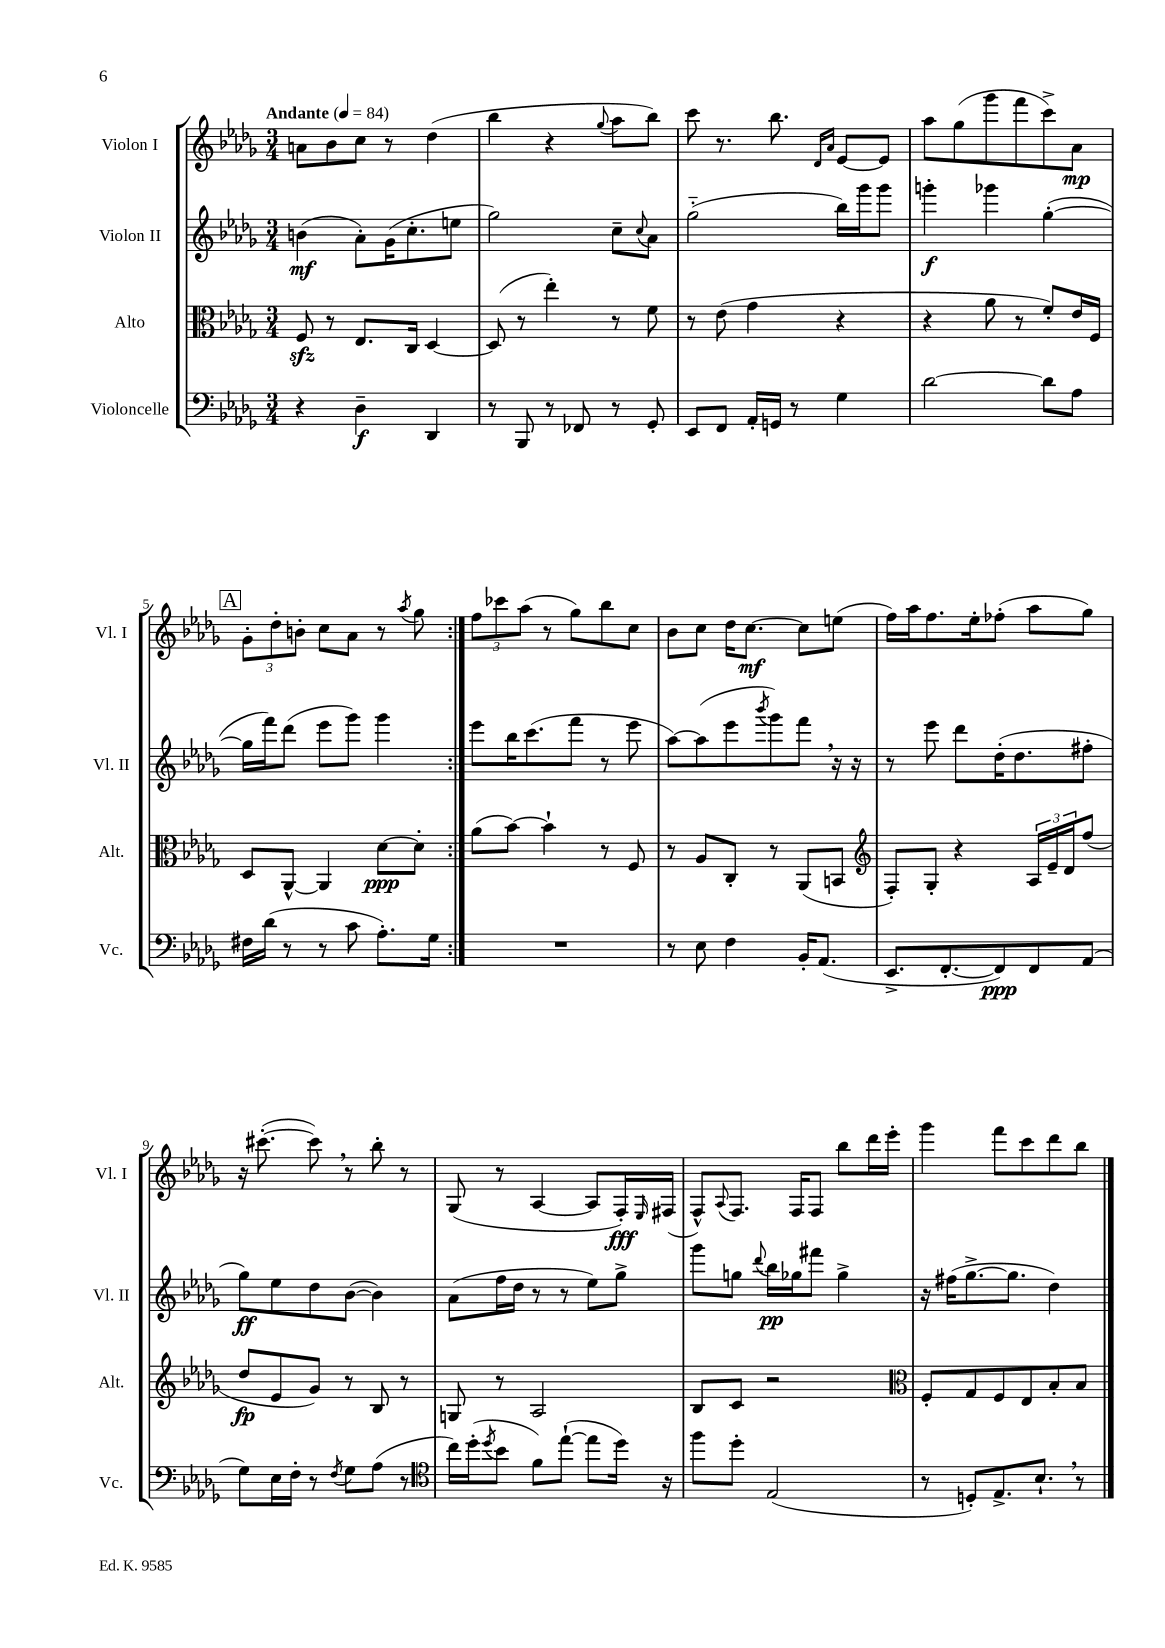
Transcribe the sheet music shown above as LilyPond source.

<<
\new StaffGroup <<
\new Staff = "s0" \with { instrumentName = "Violon I" shortInstrumentName = "Vl. I" } {
    \clef treble \key des \major \numericTimeSignature \time 3/4 \tempo "Andante" 4 = 84
    \repeat volta 2 { a'8 bes'8 c''8 r8 des''4( |
    bes''4 r4 \appoggiatura { ges''8 } aes''8 bes''8) |
    c'''8 r8. bes''8. \grace { des'16 aes'16 } ees'8~ ees'8 |
    aes''8 ges''8( ges'''8 f'''8 c'''8->) aes'8\mp |
    \mark \markup { \box "A" } \tuplet 3/2 { ges'8-. des''8-. b'8-. } c''8 aes'8 r8 \acciaccatura { aes''8 } ges''8 | }
    \tuplet 3/2 { f''8 ces'''8 aes''8( } r8 ges''8) bes''8 c''8 |
    bes'8 c''8 des''16 c''8.~\mf c''8 e''8( |
    f''16) aes''16 f''8. ees''16-. fes''8-.( aes''8 ges''8) |
    r16 cis'''8.~-.( cis'''8) \breathe r8 bes''8-. r8 |
    ges8( r8 aes4~ aes8 f16-.\fff) \grace { ees16 } fis16( |
    f8-^) \appoggiatura { aes8 } f8. f16 f8 bes''8 des'''16 ees'''16-. |
    ges'''4 f'''8 c'''8 des'''8 bes''8 \bar "|." |
}
\new Staff = "s1" \with { instrumentName = "Violon II" shortInstrumentName = "Vl. II" } {
    \clef treble \key des \major \numericTimeSignature \time 3/4
    \repeat volta 2 { b'4\mf( aes'8-.) ges'16( c''8.-. e''8 |
    ges''2) c''8-- \appoggiatura { c''8 } aes'8 |
    ges''2-_( bes''16) ges'''16 ges'''8 |
    g'''4-.\f ges'''4 ges''4~-.( |
    \mark \markup { \box "A" } ges''16 f'''16) des'''8( ees'''8 ges'''8) ges'''4 | }
    ees'''8 bes''16 c'''8.( f'''8 r8 ees'''8 |
    aes''8~) aes''8( ees'''8 \acciaccatura { bes'''8 } ges'''8) f'''8 \breathe r16 r16 |
    r8 ees'''8 des'''8 des''16-.( des''8. fis''8-. |
    ges''8\ff) ees''8 des''8 bes'8~( bes'4) |
    aes'8( f''16 des''16 r8 r8 ees''8) ges''8-> |
    ges'''8 g''8 \appoggiatura { des'''8 } bes''16\pp ges''16 fis'''8 ges''4-> |
    r16 fis''16( ges''8.~-> ges''8. des''4) \bar "|." |
}
\new Staff = "s2" \with { instrumentName = "Alto" shortInstrumentName = "Alt." } {
    \clef alto \key des \major \numericTimeSignature \time 3/4
    \repeat volta 2 { f8\sfz r8 ees8. c16 des4~ |
    des8( r8 ees''4-.) r8 f'8 |
    r8 ees'8( ges'4 r4 |
    r4 aes'8 r8 f'8-.) ees'16 f16 |
    \mark \markup { \box "A" } des8 aes,8~-^ aes,4 des'8~\ppp des'8-. | }
    aes'8( bes'8~) bes'4-! r8 f8 |
    r8 aes8 c8-. r8 aes,8( b,8 |
    \clef treble f8-.) ges8-. r4 \tuplet 3/2 { aes16 ees'16-- des'16 } f''8( |
    des''8\fp ees'8 ges'8) r8 bes8 r8 |
    g8 r8 aes2 |
    bes8 c'8 r2 |
    \clef alto f8-. ges8 f8 ees8 bes8-. bes8 \bar "|." |
}
\new Staff = "s3" \with { instrumentName = "Violoncelle" shortInstrumentName = "Vc." } {
    \clef bass \key des \major \numericTimeSignature \time 3/4
    \repeat volta 2 { r4 des4--\f des,4 |
    r8 bes,,8 r8 fes,8 r8 ges,8-. |
    ees,8 f,8 aes,16-. g,16 r8 ges4 |
    des'2~ des'8 aes8 |
    \mark \markup { \box "A" } fis16 des'16( r8 r8 c'8 aes8.-.) ges16 | }
    R2. |
    r8 ees8 f4 bes,16-. aes,8.( |
    ees,8.-> f,8.~-. f,8\ppp) f,8 aes,8( |
    ges8) ees16 f16-. r8 \acciaccatura { f8 } ges8 aes8( r8 |
    \clef tenor c''16) des''16-.( \acciaccatura { des''8 } bes'8 f'8) ees''8~-!( ees''8 des''16) r16 |
    f''8 des''8-. ees2( |
    r8 d8-.) ees8.-> bes8.-! \breathe r8 \bar "|." |
}
>>
>>
